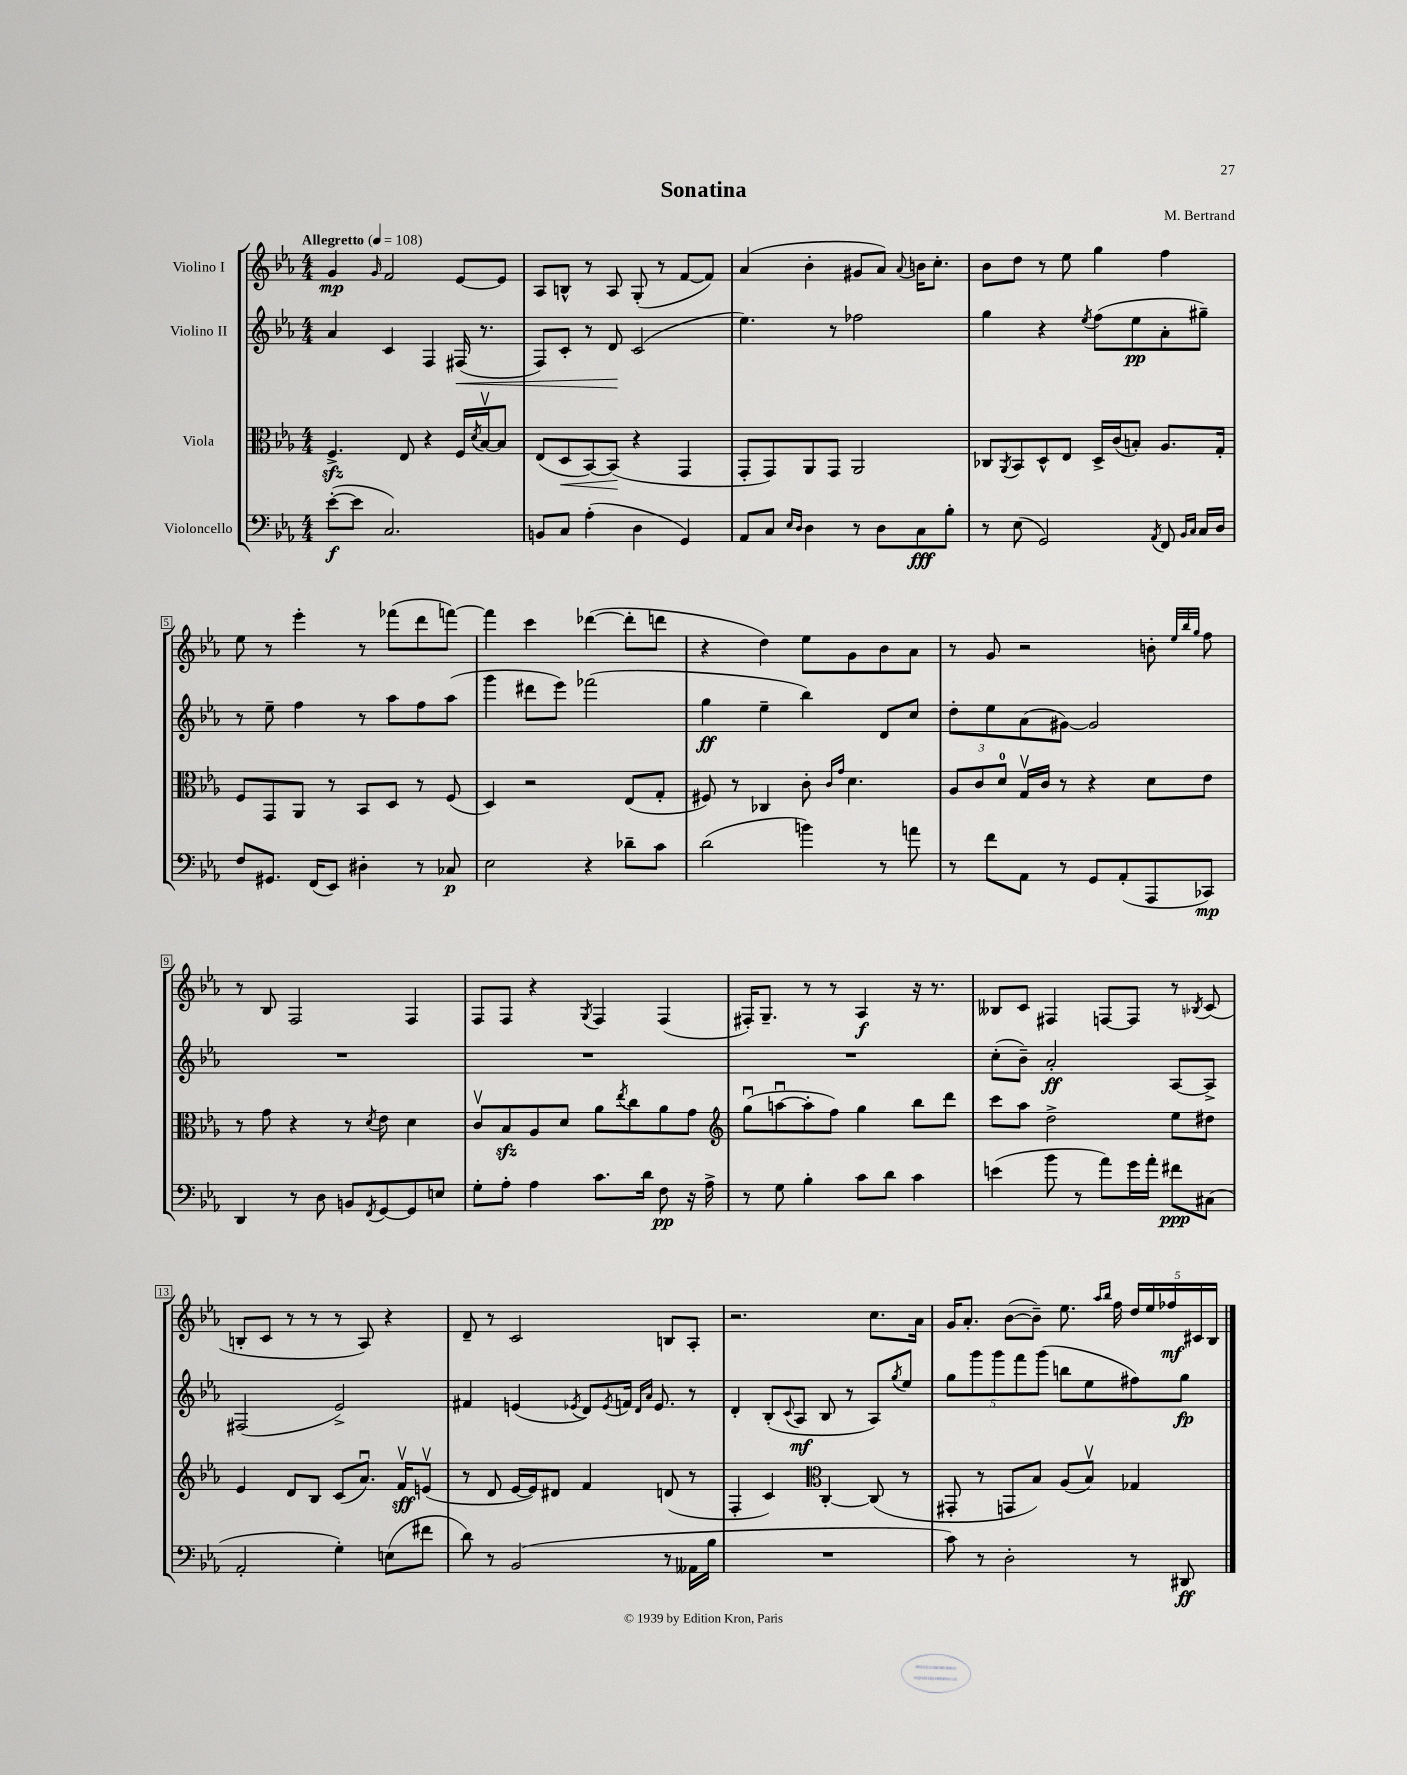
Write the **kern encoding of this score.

**kern	**kern	**kern	**kern
*staff4	*staff3	*staff2	*staff1
*clefF4	*clefC3	*clefG2	*clefG2
*k[b-e-a-]	*k[b-e-a-]	*k[b-e-a-]	*k[b-e-a-]
*M4/4	*M4/4	*M4/4	*M4/4
*MM108	*MM108	*MM108	*MM108
([8e-'\L	4.F^/	4a-/	4g/
8e-\]J	.	.	.
.	.	.	16qqg/
2.C/)	.	4c/	2f/
.	8E-/	.	.
.	4r	4F/	.
.	16F/LL	(16F#/	[8e-/L
.	8qd/	.	.
.	[16B-v/J	8.r	.
.	8B-/]J	.	8e-/]J
=	=	=	=
8BB/L	(8E-/L	8F/L)	8A-/L
8C/J	8D/	8c'/J	8B^^/J
(4A-'\	[8BB-/)	8r	8r
.	(8BB-/]J	8d/	8A-/
4D\	4r	(2c/	(8G'/
.	.	.	8r
4GG/)	4GG/	.	[8f/L
.	.	.	8f/]J)
=	=	=	=
8AA-/L	8GG'/L	4.ee-\)	(4a-/
8C/J	8GG/)	.	.
16qqE-/LL	.	.	.
16qqD/JJ	.	.	.
4D\	8AA-/	.	4b-'\
.	8GG/J	8r	.
8r	2AA-/	2ff-\	8g#/L
8D\L	.	.	8a-/J)
.	.	.	8qqa-/
8C\	.	.	16b\LK
.	.	.	8.cc'\J
8B-'\J	.	.	.
=	=	=	=
8r	8C-/L	4gg\	8b-\L
.	8qAA-/	.	.
(8E-\	8BB-/	.	8dd\J
2GG/)	8D^^/	4r	8r
.	8E-/J	.	8ee-\
.	.	8qee-/	.
.	16D^/LL	(8ff\L	4gg\
.	(16c/J	.	.
.	8B'/J)	8ee-\	.
8qAA-/	.	.	.
8FF/	8.A-/L	8a-'\	4ff\
16qqBB-/LL	.	.	.
16qqC/JJ	.	.	.
16C/LL	.	8gg#~\J)	.
16D/JJ	16G'/Jk	.	.
=	=	=	=
8F/L	8F/L	8r	8ee-\
8.GG#/J	8GG/	8ee-~\	8r
.	8AA-/J	4ff\	4eee-'\
(16FF/LK	.	.	.
8EE-/J)	8r	.	.
4D#'\	8BB-/L	8r	8r
.	8D/J	8aa-\L	(8fff-\L
8r	8r	8ff\	8ddd\
8C-/	(8F/	(8aa-\J	[8fff\J)
=	=	=	=
2E-\	4D/)	4ggg\	4fff\]
.	2r	8ddd#\L	4ccc\
.	.	8eee-\J)	.
4r	.	(2fff-\	([4ddd-\
8d-~\L	(8E-/L	.	8ddd-'\]L
8c\J	8G'/J	.	8ddd\J
=	=	=	=
(2d\	8F#/)	4gg\	4r
.	8r	.	.
.	4C-/	4ee-~\	4dd\)
4b\)	8c'\	4bb-\)	8ee-\L
.	16qqc/LL	.	.
.	16qqg/JJ	.	.
.	4.d\	.	8g\
8r	.	8d/L	8b-\
8a\	.	8cc/J	8a-\J
=	=	=	=
8r	12A-/L	8dd'\L	8r
.	12c/	.	.
8f\L	.	8ee-\	8g/
.	12d/J	.	.
8AA-\J	16Gv/LL	(8a-\	2r
.	16c/JJ	.	.
8r	8r	[8g#\J)	.
8GG/L	4r	2g#/]	.
(8AA-'/	.	.	.
8AAA-/	8d\L	.	8b'\
.	.	.	32qqee-/LLL
.	.	.	32qqbb-/
.	.	.	32qqgg/JJJ
8CC-/J)	8e-\J	.	8ff\
=	=	=	=
4DD/	8r	1r	8r
.	8g\	.	8B-/
8r	4r	.	2F/
8D\	.	.	.
8BB/L	8r	.	.
8qFF/	8qd/	.	.
[8GG/	8e-\	.	.
8GG/]	4d\	.	4F/
8E/J	.	.	.
=	=	=	=
8G'\L	8cv/L	1r	8F/L
8A-'\J	8B-/	.	8F/J
4A-\	8A-/	.	4r
.	8d/J	.	.
.	.	.	8qG/
8.c\L	8a-\L	.	4F/
.	8qee-/	.	.
.	8cc\	.	.
16d\Jk	.	.	.
8F\	8a-\	.	(4F/
16r	8g\J	.	.
16A-^\	.	.	.
=	=	=	=
*	*clefG2	*	*
8r	(8ggu\L	1r	16F#'/LK)
.	.	.	8.G~/J
8G\	[8aau\	.	.
4B-'\	8aa'\]	.	8r
.	8ff\J)	.	8r
8c\L	4gg\	.	4A-/
8d\J	.	.	.
4c\	8bb-\L	.	16r
.	.	.	8.r
.	8ddd\J	.	.
=	=	=	=
(4e\	8ccc\L	(8cc'\L	8B--/L
.	8aa-\J	8b-~\J)	8c/J
8b-\	2dd^\	2a-'/	4F#/
8r	.	.	.
8a-\L)	.	.	[8F/L
16g\L	.	.	8F/]J
16a-'\JJ	.	.	.
8f#\L	8ee-\L	[8A-/L	8r
.	.	.	8qB-/
(8C#\J	8dd#\J	8A-^/]J	(8c/
=	=	=	=
2AA-'/	4e-/	(2F#/	8B'/L
.	.	.	8c/J
.	8d/L	.	8r
.	8B-/J	.	8r
4G'\)	(8c/L	2e-^/)	8r
.	8.a-u/J)	.	8A-/)
(8E\L	.	.	4r
.	16fv/LK	.	.
8f#\J	(8ev/J	.	.
=	=	=	=
8d\)	8r	4f#/	8d~/
8r	8d/	.	8r
(2BB-/	[16e-/LL	(4e/	2c/
.	16e-/]J)	.	.
.	8d#/J	.	.
.	.	8qe-/	.
.	4f/	8d/L)	.
.	.	8qe-/	.
.	.	16f/Jk	.
.	.	16qqd/LL	.
.	.	16qqa-/JJ	.
.	.	8.e-/	.
8r	(8d/	.	8B/L
16AA--\LL	8r	8r	8A-'/J
16B-\JJ	.	.	.
=	=	=	=
1r	4F'/	4d'/	2.r
.	4c/)	(8B-'/L	.
.	.	8qqc/	.
.	.	8A-/J	.
*	*clefC3	*	*
.	[4C'/	8B-/	.
.	.	8r	.
.	(8C/]	8A-/L)	8.cc\L
.	.	8qgg/	.
.	8r	8ee-/J	.
.	.	.	16a-\Jk
=	=	=	=
8c\)	8GG#'/	10gg\L	16g/LK
.	.	.	8.a-'/J
.	.	10ggg\	.
8r	8r	.	.
.	.	10ggg\	.
2D'\	8GG/L	.	([8b-\L
.	.	10fff\	.
.	8B-/J)	.	8b-~\]J)
.	.	(10ggg\J	.
.	(8A-/L	8bb\L	8.ee-\
.	8B-v/J)	8ee-\	.
.	.	.	16qqaa-/LL
.	.	.	16qqbb-/JJ
.	.	.	16ff\
8r	4G-/	8ff#\)	20dd/LL
.	.	.	20ee-/
.	.	.	20ff-/
8DD#/	.	8gg\J	.
.	.	.	20c#/
.	.	.	20B-/JJ
==	==	==	==
*-	*-	*-	*-
